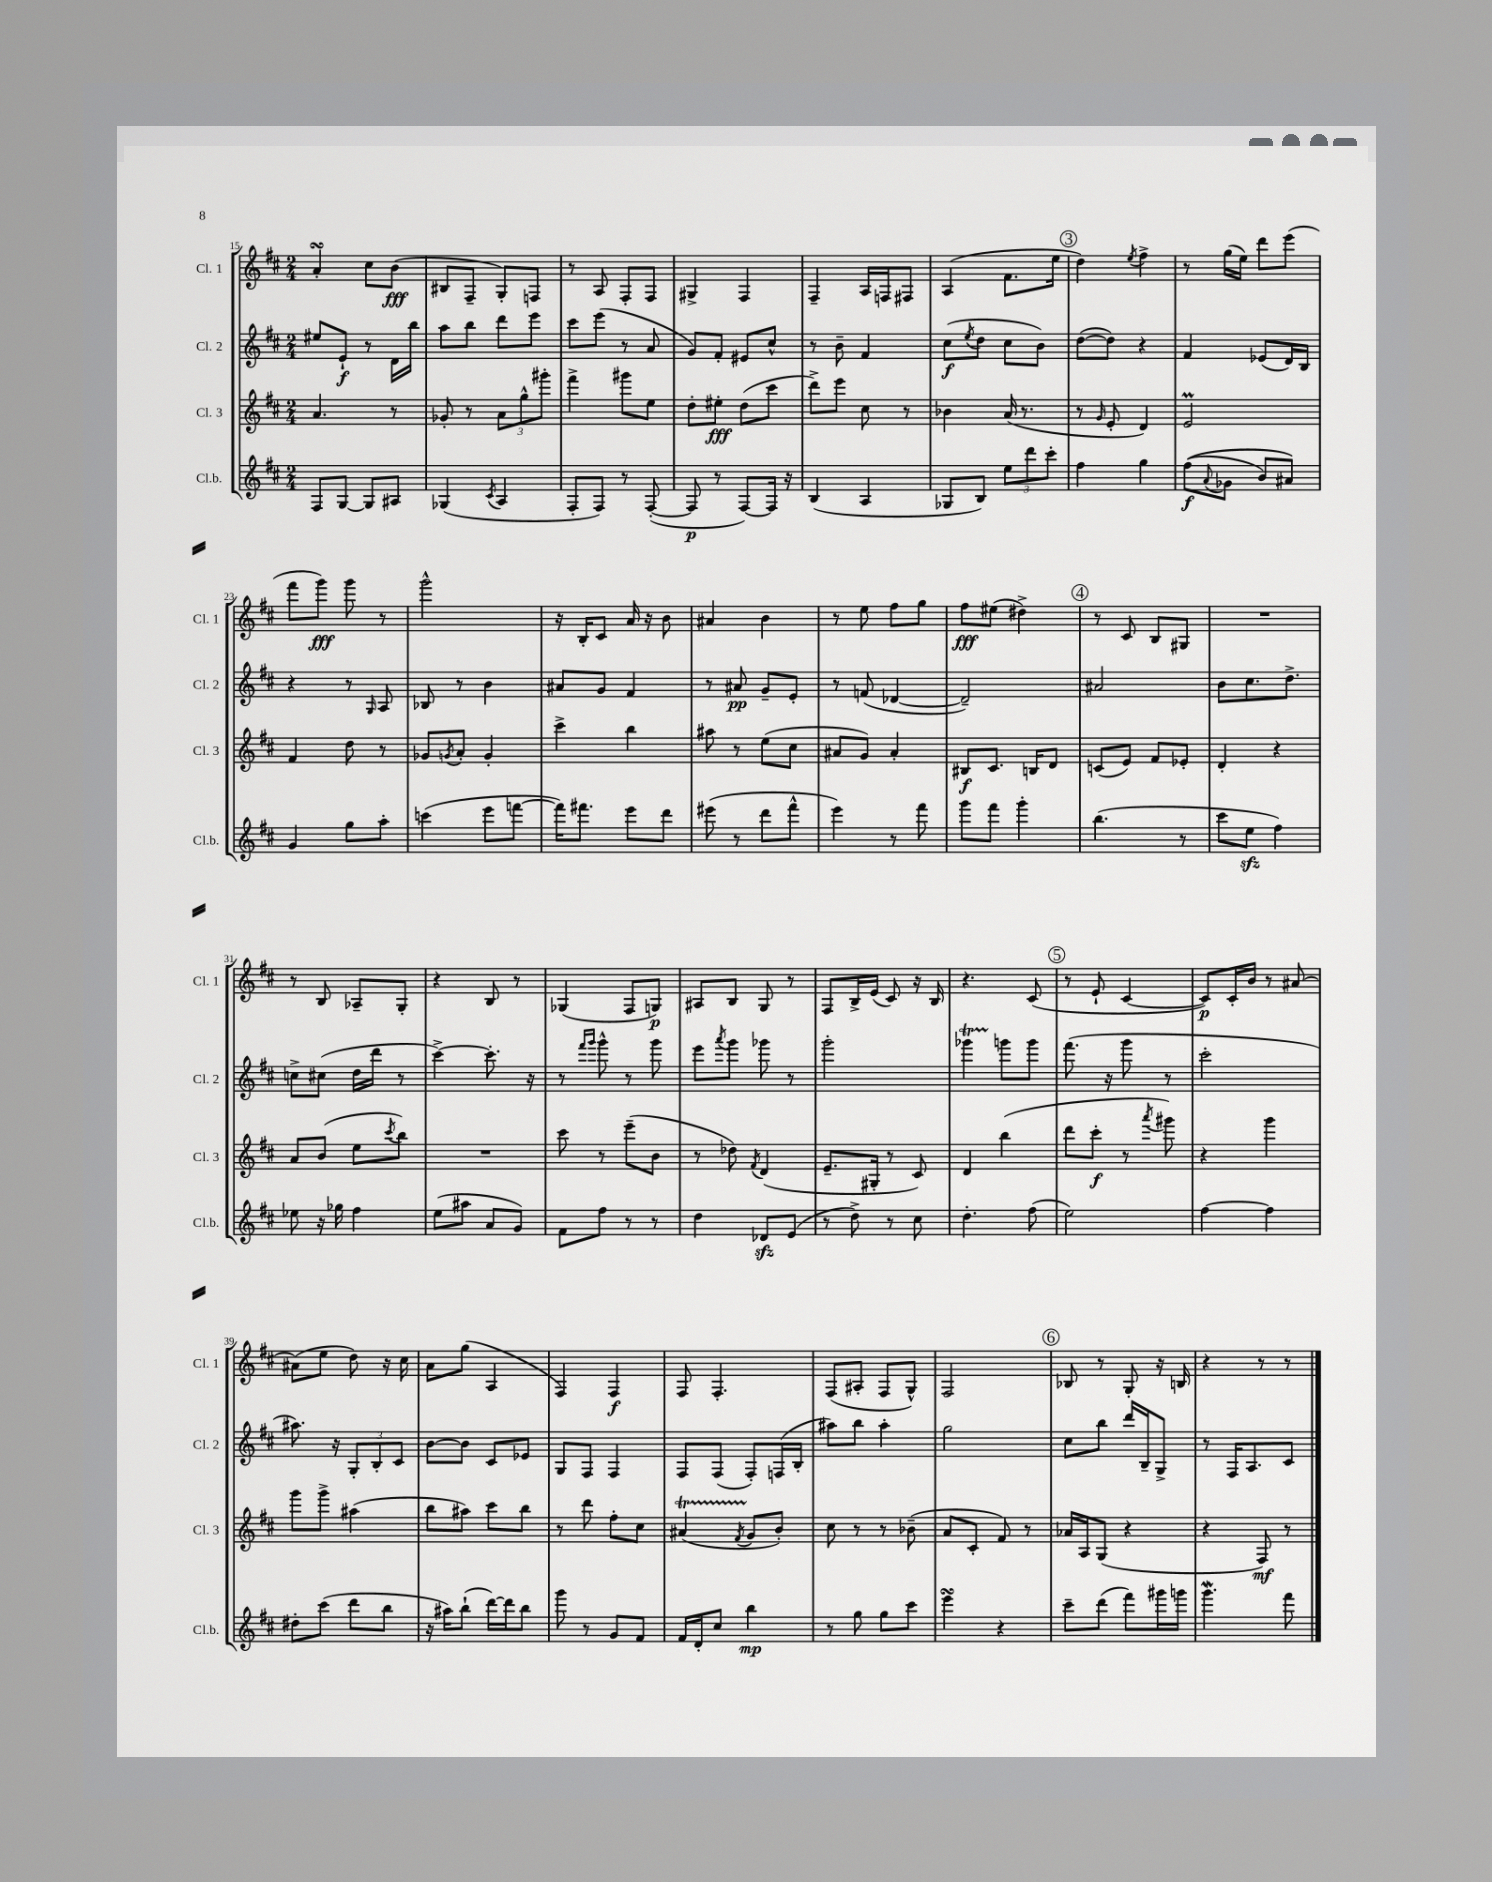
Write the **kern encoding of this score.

**kern	**dynam	**kern	**dynam	**kern	**dynam	**kern	**dynam
*part4	*part4	*part3	*part3	*part2	*part2	*part1	*part1
*staff4	*staff4	*staff3	*staff3	*staff2	*staff2	*staff1	*staff1
*I"Cl.b.	*	*I"Cl. 3	*	*I"Cl. 2	*	*I"Cl. 1	*
*I'Cl.b.	*	*I'Cl. 3	*	*I'Cl. 2	*	*I'Cl. 1	*
*clefG2	*	*clefG2	*	*clefG2	*	*clefG2	*
*k[f#c#]	*	*k[f#c#]	*	*k[f#c#]	*	*k[f#c#]	*
*M2/4	*	*M2/4	*	*M2/4	*	*M2/4	*
=15	=15	=15	=15	=15	=15	=15	=15
8F#/L	.	4.a/	.	8ee#X/L	.	4asSSS'/	.
[8G/J	.	.	.	8e`/J	f	.	.
8G/L]	.	.	.	8r	.	8cc#\L	.
8A#X/J	.	8r	.	16d\LL	.	(8b\J	fff
.	.	.	.	16bb\JJ	.	.	.
=16	=16	=16	=16	=16	=16	=16	=16
(4G-X/	.	8g-X'/	.	8aa\L	.	8B#X/L	.
.	.	8r	.	8bb\J	.	8F#~/J	.
8qc#/	.	.	.	.	.	.	.
4A/	.	12a\L	.	8ddd\L	.	8G'/L)	.
.	.	12gg^^\	.	.	.	.	.
.	.	.	.	8eee\J	.	8Fn/J	.
.	.	12ggg#X'\J	.	.	.	.	.
=17	=17	=17	=17	=17	=17	=17	=17
8F#'/L	.	4fff#^\	.	8ccc#\L	.	8r	.
8F#/J)	.	.	.	(8eee\J	.	8A/	.
8r	.	8ggg#X\L	.	8r	.	8F#'/L	.
([8F#'/	.	8ee\J	.	8a/	.	8F#/J	.
=18	=18	=18	=18	=18	=18	=18	=18
8F#/]	p	8dd'\L	.	8g/L)	.	4G#X^/	.
8r	.	8ee#X'\J	fff	8f#'/J	.	.	.
[8F#/L)	.	(8dd\L	.	8e#X/L	.	4F#/	.
16F#/Jk]	.	8ccc#\J	.	8cc#^^/J	.	.	.
16r	.	.	.	.	.	.	.
=19	=19	=19	=19	=19	=19	=19	=19
(4B/	.	8ddd^\L)	.	8r	.	4F#~/	.
.	.	8eee\J	.	8b~\	.	.	.
4A/	.	8cc#\	.	4f#/	.	16A/LL	.
.	.	.	.	.	.	16Fn/J	.
.	.	8r	.	.	.	8F#X/J	.
=20	=20	=20	=20	=20	=20	=20	=20
8G-X/L	.	4b-X\	.	(8cc#\L	f	(4A/	.
.	.	.	.	8qee/	.	.	.
8B/J)	.	.	.	8dd\J	.	.	.
12ee\L	.	(16a/	.	8cc#\L	.	8.f#\L	.
.	.	8.r	.	.	.	.	.
12ddd\	.	.	.	.	.	.	.
.	.	.	.	8b\J)	.	.	.
12ccc#'\J	.	.	.	.	.	.	.
.	.	.	.	.	.	16ee\Jk	.
!!LO:REH:place=s1:t=3
=21	=21	=21	=21	=21	=21	=21	=21
4ff#\	.	8r	.	([8dd\L	.	4dd\)	.
.	.	16qqg/	.	.	.	.	.
.	.	8e'/	.	8dd\J])	.	.	.
.	.	.	.	.	.	8qee/	.
4gg\	.	4d/)	.	4r	.	4ff#^\	.
=22	=22	=22	=22	=22	=22	=22	=22
((8ff#\L	f	2eM/	.	4f#/	.	8r	.
8qqa/	.	.	.	.	.	.	.
8g-X\J	.	.	.	.	.	(16gg\LL	.
.	.	.	.	.	.	16ee\JJ)	.
8b/L)	.	.	.	(8e-X/L	.	8ddd\L	.
8a#X/J)	.	.	.	16d/L)	.	(8eee\J	.
.	.	.	.	16B/JJ	.	.	.
!!LO:LB:g=z
=23	=23	=23	=23	=23	=23	=23	=23
4g/	.	4f#/	.	4r	.	8fff#\L	.
.	.	.	.	.	.	8ggg\J)	fff
8gg\L	.	8dd\	.	8r	.	8ggg\	.
.	.	.	.	16qqG/	.	.	.
8aa'\J	.	8r	.	8A/	.	8r	.
=24	=24	=24	=24	=24	=24	=24	=24
(4cccn\	.	8g-X/L	.	8B-X/	.	2ggg^^\	.
.	.	8qgn/	.	.	.	.	.
.	.	8a'/J	.	8r	.	.	.
8eee\L	.	4g'/	.	4b\	.	.	.
[8fffn\J	.	.	.	.	.	.	.
=25	=25	=25	=25	=25	=25	=25	=25
16fff\KL])	.	4ccc#^\	.	8a#X/L	.	16r	.
8.fff#X\J	.	.	.	.	.	16B'/KL	.
.	.	.	.	8g/J	.	8c#/J	.
8eee\L	.	4bb\	.	4f#/	.	16a/	.
.	.	.	.	.	.	16r	.
8ddd\J	.	.	.	.	.	8b\	.
=26	=26	=26	=26	=26	=26	=26	=26
(8eee#X\	.	8aa#X\	.	8r	.	4a#X/	.
8r	.	8r	.	8a#X/	pp	.	.
8ddd\L	.	(8ee\L	.	8g~/L	.	4b\	.
8fff#^^\J	.	8cc#\J	.	8e'/J	.	.	.
=27	=27	=27	=27	=27	=27	=27	=27
4eee\)	.	8a#X/L	.	8r	.	8r	.
.	.	8g/J)	.	(8fn/	.	8ee\	.
8r	.	4a#'/	.	[4d-X/	.	8ff#\L	.
8fff#\	.	.	.	.	.	8gg\J	.
=28	=28	=28	=28	=28	=28	=28	=28
8ggg\L	.	8B#X/L	f	2d-~/])	.	8ff#\L	fff
8fff#\J	.	8.c#/J	.	.	.	(8ee#X\J	.
4ggg'\	.	.	.	.	.	4dd#X^\)	.
.	.	16Bn/KL	.	.	.	.	.
.	.	8d/J	.	.	.	.	.
!!LO:REH:place=s1:t=4
=29	=29	=29	=29	=29	=29	=29	=29
(4.bb\	.	(8cn/L	.	2a#X/	.	8r	.
.	.	8e/J)	.	.	.	8c#/	.
.	.	8f#/L	.	.	.	8B/L	.
8r	.	8e-X'/J	.	.	.	8G#X/J	.
=30	=30	=30	=30	=30	=30	=30	=30
8ccc#\L	.	4d'/	.	8b\L	.	2r	.
8eezz\J	.	.	.	8.cc#\	.	.	.
4ff#\)	.	4r	.	.	.	.	.
.	.	.	.	8.dd^\J	.	.	.
!!LO:LB:g=z
=31	=31	=31	=31	=31	=31	=31	=31
8ee-X\	.	8a/L	.	8ccn^\L	.	8r	.
16r	.	(8b/J	.	(8cc#X\J	.	8B/	.
16gg-X\	.	.	.	.	.	.	.
4ff#\	.	8ee\L	.	16dd\LL	.	8A-X~/L	.
.	.	.	.	16ddd\JJ	.	.	.
.	.	8qccc#/	.	.	.	.	.
.	.	8bb\J)	.	8r	.	8G'/J	.
=32	=32	=32	=32	=32	=32	=32	=32
(8ee\L	.	2r	.	[4ccc#^\)	.	4r	.
8aa#X\J	.	.	.	.	.	.	.
8a/L	.	.	.	8.ccc#'\]	.	8B/	.
8g/J)	.	.	.	.	.	8r	.
.	.	.	.	16r	.	.	.
=33	=33	=33	=33	=33	=33	=33	=33
8f#\L	.	8ccc#\	.	8r	.	(4G-X/	.
.	.	.	.	16qqfff#/LL	.	.	.
.	.	.	.	16qqggg/JJ	.	.	.
8ff#\J	.	8r	.	8ggg^^\	.	.	.
8r	.	(8eee~\L	.	8r	.	8F#/L	.
8r	.	8b\J	.	8ggg\	.	8Gn/J)	p
=34	=34	=34	=34	=34	=34	=34	=34
4dd\	.	8r	.	8eee\L	.	8A#X/L	.
.	.	.	.	8qaaa/	.	.	.
.	.	8dd-X\)	.	8ggg\J	.	8B/J	.
.	.	8qf#/	.	.	.	.	.
8d-Xzz/L	.	(4d/	.	8ggg-X\	.	8G/	.
(8e/J	.	.	.	8r	.	8r	.
=35	=35	=35	=35	=35	=35	=35	=35
8r	.	8.e~/L	.	2ggg'\	.	8F#/L	.
8dd^\)	.	.	.	.	.	16B^/L	.
.	.	16G#X'/Jk	.	.	.	(16e/JJ	.
8r	.	8r	.	.	.	8c#/)	.
8cc#\	.	8c#/)	.	.	.	16r	.
.	.	.	.	.	.	16B/	.
=36	=36	=36	=36	=36	=36	=36	=36
4.dd'\	.	4d/	.	4ggg-XT\	.	4.r	.
.	.	(4bb\	.	8gggn\L	.	.	.
(8ff#\	.	.	.	8ggg\J	.	(8c#/	.
!!LO:REH:place=s1:t=5
=37	=37	=37	=37	=37	=37	=37	=37
2ee\)	.	8ddd\L	.	(8.fff#\	.	8r	.
.	.	8ccc#'\J	f	.	.	8e`/	.
.	.	.	.	16r	.	.	.
.	.	8r	.	8ggg\	.	[4c#/	.
.	.	8qaaa/	.	.	.	.	.
.	.	8ggg#X\)	.	8r	.	.	.
=38	=38	=38	=38	=38	=38	=38	=38
[4ff#\	.	4r	.	2ccc#'\	.	8c#/L])	p
.	.	.	.	.	.	16c#'/L	.
.	.	.	.	.	.	16b/JJ	.
4ff#\]	.	4ggg\	.	.	.	8r	.
.	.	.	.	.	.	[8a#X/	.
!!LO:LB:g=z
=39	=39	=39	=39	=39	=39	=39	=39
8dd#X'\L	.	8ggg\L	.	8.aa#X\)	.	(8a#X\L]	.
(8ccc#\J	.	8ggg^\J	.	.	.	8ee\J	.
.	.	.	.	16r	.	.	.
8ddd\L	.	(4aa#X\	.	12G'/L	.	8dd\)	.
.	.	.	.	12B'/	.	.	.
8bb\J	.	.	.	.	.	16r	.
.	.	.	.	12c#/J	.	.	.
.	.	.	.	.	.	16cc#\	.
=40	=40	=40	=40	=40	=40	=40	=40
16r	.	8bb\L	.	[8b\L	.	8a\L	.
16aa#X\KL)	.	.	.	.	.	.	.
(8bb`\J	.	8aa#X\J)	.	8b\J]	.	(8gg\J	.
[16ddd\LL)	.	8ccc#\L	.	8c#/L	.	4A/	.
16ddd\J]	.	.	.	.	.	.	.
8bb\J	.	8bb\J	.	8e-X/J	.	.	.
=41	=41	=41	=41	=41	=41	=41	=41
8ggg\	.	8r	.	8G/L	.	4F#/)	.
8r	.	8ddd\	.	8F#/J	.	.	.
8g/L	.	8ff#'\L	.	4F#/	.	4F#/	f
8f#/J	.	8cc#\J	.	.	.	.	.
=42	=42	=42	=42	=42	=42	=42	=42
16f#/LL	.	(4a#Xt/	.	8F#/L	.	8F#/	.
16d'/J	.	.	.	.	.	.	.
8cc#/J	.	.	.	(8F#/J	.	4.F#'/	.
.	.	8qf#/	.	.	.	.	.
4bb\	mp	8g/L	.	8F#'/L)	.	.	.
.	.	8b'/J)	.	(16Fn/L	.	.	.
.	.	.	.	16B'/JJ	.	.	.
=43	=43	=43	=43	=43	=43	=43	=43
8r	.	8cc#\	.	8aa#X\L)	.	(8F#/L	.
8gg\	.	8r	.	8bb\J	.	8A#X'/J	.
8gg\L	.	8r	.	4aa#'\	.	8F#/L	.
8ccc#\J	.	(8b-X~\	.	.	.	8G^^/J)	.
=44	=44	=44	=44	=44	=44	=44	=44
4eeesSSS\	.	8a/L	.	2gg\	.	2F#/	.
.	.	8c#'/J	.	.	.	.	.
4r	.	8f#/)	.	.	.	.	.
.	.	8r	.	.	.	.	.
!!LO:REH:place=s1:t=6
=45	=45	=45	=45	=45	=45	=45	=45
8ccc#~\L	.	16a-X/LL	.	8cc#\L	.	8B-X/	.
.	.	16A/J	.	.	.	.	.
(8ddd\J	.	(8G/J	.	8bb\J	.	8r	.
8fff#\L)	.	4r	.	16ddd/LL	.	8G'/	.
.	.	.	.	16B~/J	.	.	.
16ggg#X\L	.	.	.	8G^/J	.	16r	.
16gggn\JJ	.	.	.	.	.	16Bn/	.
=46	=46	=46	=46	=46	=46	=46	=46
4.gggw\	.	4r	.	8r	.	4r	.
.	.	.	.	16F#/KL	.	.	.
.	.	.	.	8.A/	.	.	.
.	.	8F#/)	mf	.	.	8r	.
8fff#\	.	8r	.	8c#/J	.	8r	.
==	==	==	==	==	==	==	==
*-	*-	*-	*-	*-	*-	*-	*-
